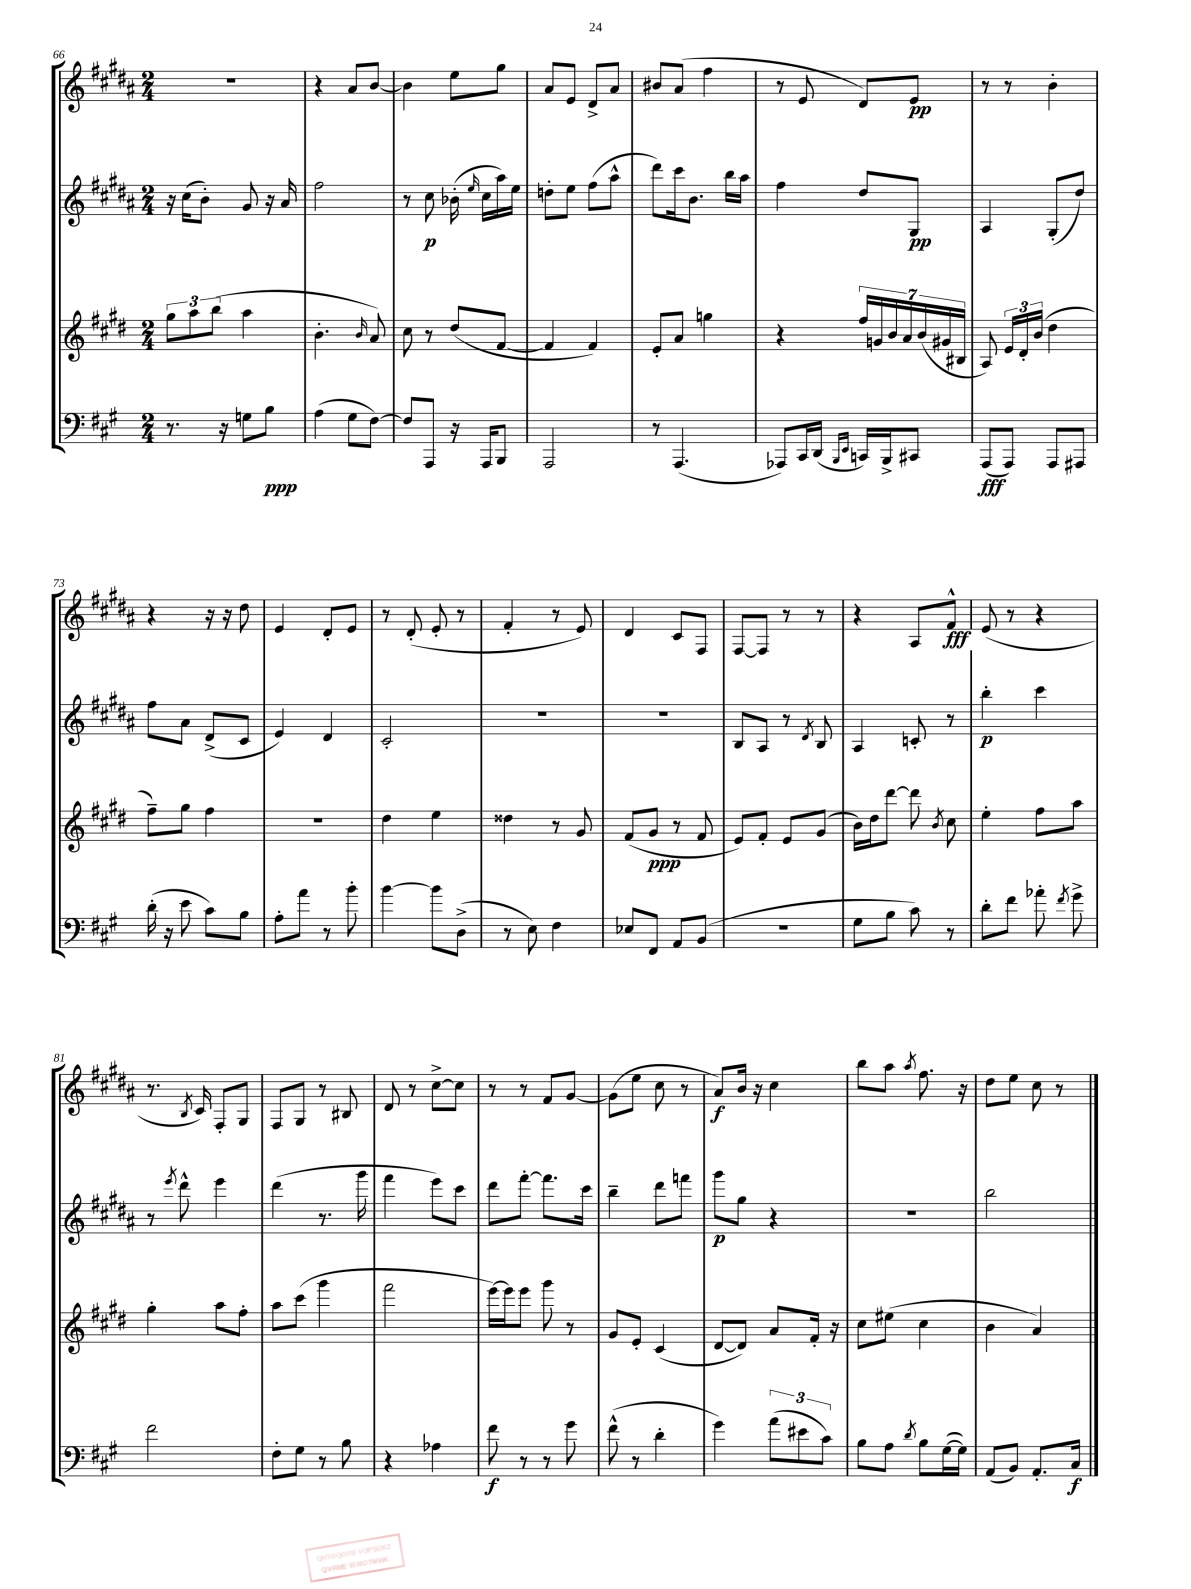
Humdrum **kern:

**kern	**kern	**kern	**kern
*staff4	*staff3	*staff2	*staff1
*clefF4	*clefG2	*clefG2	*clefG2
*k[f#c#g#]	*k[f#c#g#d#]	*k[f#c#g#d#a#]	*k[f#c#g#d#a#]
*M2/4	*M2/4	*M2/4	*M2/4
8.r	12gg#\L	16r	2r
.	.	(16cc#\LK	.
.	12aa\	.	.
.	.	8b'\J)	.
.	(12bb\J	.	.
16r	.	.	.
8G\L	4aa\	8g#/	.
8B\J	.	16r	.
.	.	16a#/	.
=	=	=	=
(4A\	4.b'\	2ff#\	4r
8G#\L	.	.	8a#/L
.	16qqb/	.	.
[8F#\J)	8a/)	.	[8b/J
=	=	=	=
8F#/]L	8cc#\	8r	4b\]
8AAA/J	8r	8cc#\	.
16r	(8dd#/L	(16b-'\	8ee\L
.	.	16qqee/	.
16AAA/LK	.	16cc#\LL	.
8BBB/J	[8f#/J	16aa#\)	8gg#\J
.	.	16ee\JJ	.
=	=	=	=
2AAA/	4f#/]	8dd'\L	8a#/L
.	.	8ee\J	8e/J
.	4f#/)	(8ff#\L	8d#^/L
.	.	8aa#^^\J	8a#/J
=	=	=	=
8r	8e'/L	8ddd#\L)	8b#/L
(4.AAA/	8a/J	16ccc#\k	(8a#/J
.	.	8.b\J	.
.	4gg\	.	4ff#\
.	.	16bb\LL	.
.	.	16aa#\JJ	.
=	=	=	=
8AAA-/L)	4r	4ff#\	8r
16CC#/L	.	.	8e/
(16DD/JJ	.	.	.
16qqBBB/LL	.	.	.
16qqEE/JJ	.	.	.
16CC/LL)	28ff#/LL	8dd#/L	8d#/L)
.	28g/	.	.
16BBB^/J	.	.	.
.	28b/	.	.
.	28a/	.	.
8CC#/J	.	8G#/J	8e/J
.	(28b/	.	.
.	28g#/	.	.
.	28B#/JJ	.	.
=	=	=	=
(8AAA/L	8A/)	4A#/	8r
8AAA/J)	24e/LL	.	8r
.	24d#'/	.	.
.	(24b/JJ	.	.
8AAA/L	4dd#\	(8G#'/L	4b'\
8AAA#/J	.	8dd#/J)	.
=	=	=	=
(16d'\	8ff#~\L)	8ff#\L	4r
16r	.	.	.
8e\	8gg#\J	8a#\J	.
8c#\L)	4ff#\	(8d#^/L	16r
.	.	.	16r
8B\J	.	8c#/J	8dd#\
=	=	=	=
8A'\L	2r	4e/)	4e/
8a\J	.	.	.
8r	.	4d#/	8d#'/L
8b'\	.	.	8e/J
=	=	=	=
[4b\	4dd#\	2c#'/	8r
.	.	.	(8d#'/
8b\]L	4ee\	.	8e'/
(8D^\J	.	.	8r
=	=	=	=
8r	4dd##\	2r	4f#'/
8E\)	.	.	.
4F#\	8r	.	8r
.	8g#/	.	8e/)
=	=	=	=
8E-/L	(8f#/L	2r	4d#/
8FF#/J	8g#/J	.	.
8AA/L	8r	.	8c#/L
(8BB/J	8f#/	.	8F#/J
=	=	=	=
2r	8e/L)	8B/L	[8F#/L
.	8f#'/J	8A#/J	8F#/]J
.	8e/L	8r	8r
.	.	8qd#/	.
.	(8g#/J	8B/	8r
=	=	=	=
8G#\L	16b\LL)	4A#/	4r
.	16dd#\J	.	.
8B\J	[8ddd#\J	.	.
8c#\)	8ddd#\]	8c'/	8A#/L
.	8qb/	.	.
8r	8cc#\	8r	8f#^^/J
=	=	=	=
8d'\L	4ee'\	4bb'\	(8e/
8f#\J	.	.	8r
8a-'\	8ff#\L	4ccc#\	4r
8qf#/	.	.	.
8g#^\	8aa\J	.	.
=	=	=	=
2f#\	4gg#'\	8r	8.r
.	.	8qeee/	.
.	.	8ddd#^^\	.
.	.	.	8qB/
.	.	.	16c#/)
.	8aa\L	4eee\	8F#'/L
.	8ff#'\J	.	8G#/J
=	=	=	=
8F#'\L	8aa\L	(4ddd#\	8F#/L
8G#\J	(8ccc#\J	.	8G#/J
8r	4ggg#\	8.r	8r
8B\	.	.	8B#/
.	.	16ggg#\	.
=	=	=	=
4r	2fff#\	4fff#\	8d#/
.	.	.	8r
4A-\	.	8eee\L)	[8cc#^\L
.	.	8ccc#\J	8cc#\]J
=	=	=	=
8f#\	[16eee\LL)	8ddd#\L	8r
.	16eee\]J	.	.
8r	8eee\J	[8fff#'\J	8r
8r	8ggg#\	8.fff#\]L	8f#/L
8g#\	8r	.	[8g#/J
.	.	16ccc#\Jk	.
=	=	=	=
(8f#^^\	8g#/L	4bb~\	(8g#\]L
8r	8e'/J	.	8ee\J
4d'\	(4c#/	8ddd#\L	8cc#\
.	.	8fff\J	8r
=	=	=	=
4g#\)	[8d#/L	8ggg#\L	8a#/L)
.	8d#/]J)	8gg#\J	16b/Jk
.	.	.	16r
(12a\L	8a/L	4r	4cc#\
12e#\	.	.	.
.	16f#'/Jk	.	.
12c#\J)	.	.	.
.	16r	.	.
=	=	=	=
8B\L	8cc#\L	2r	8bb\L
8A\J	(8ee#\J	.	8aa#\J
8qd/	.	.	8qaa#/
8B\L	4cc#\	.	8.ff#\
([16G#\L	.	.	.
16G#\]JJ)	.	.	16r
=	=	=	=
(8AA/L	4b\	2bb\	8dd#\L
8BB/J)	.	.	8ee\J
8.AA'/L	4a/)	.	8cc#\
.	.	.	8r
16C#/Jk	.	.	.
==	==	==	==
*-	*-	*-	*-
